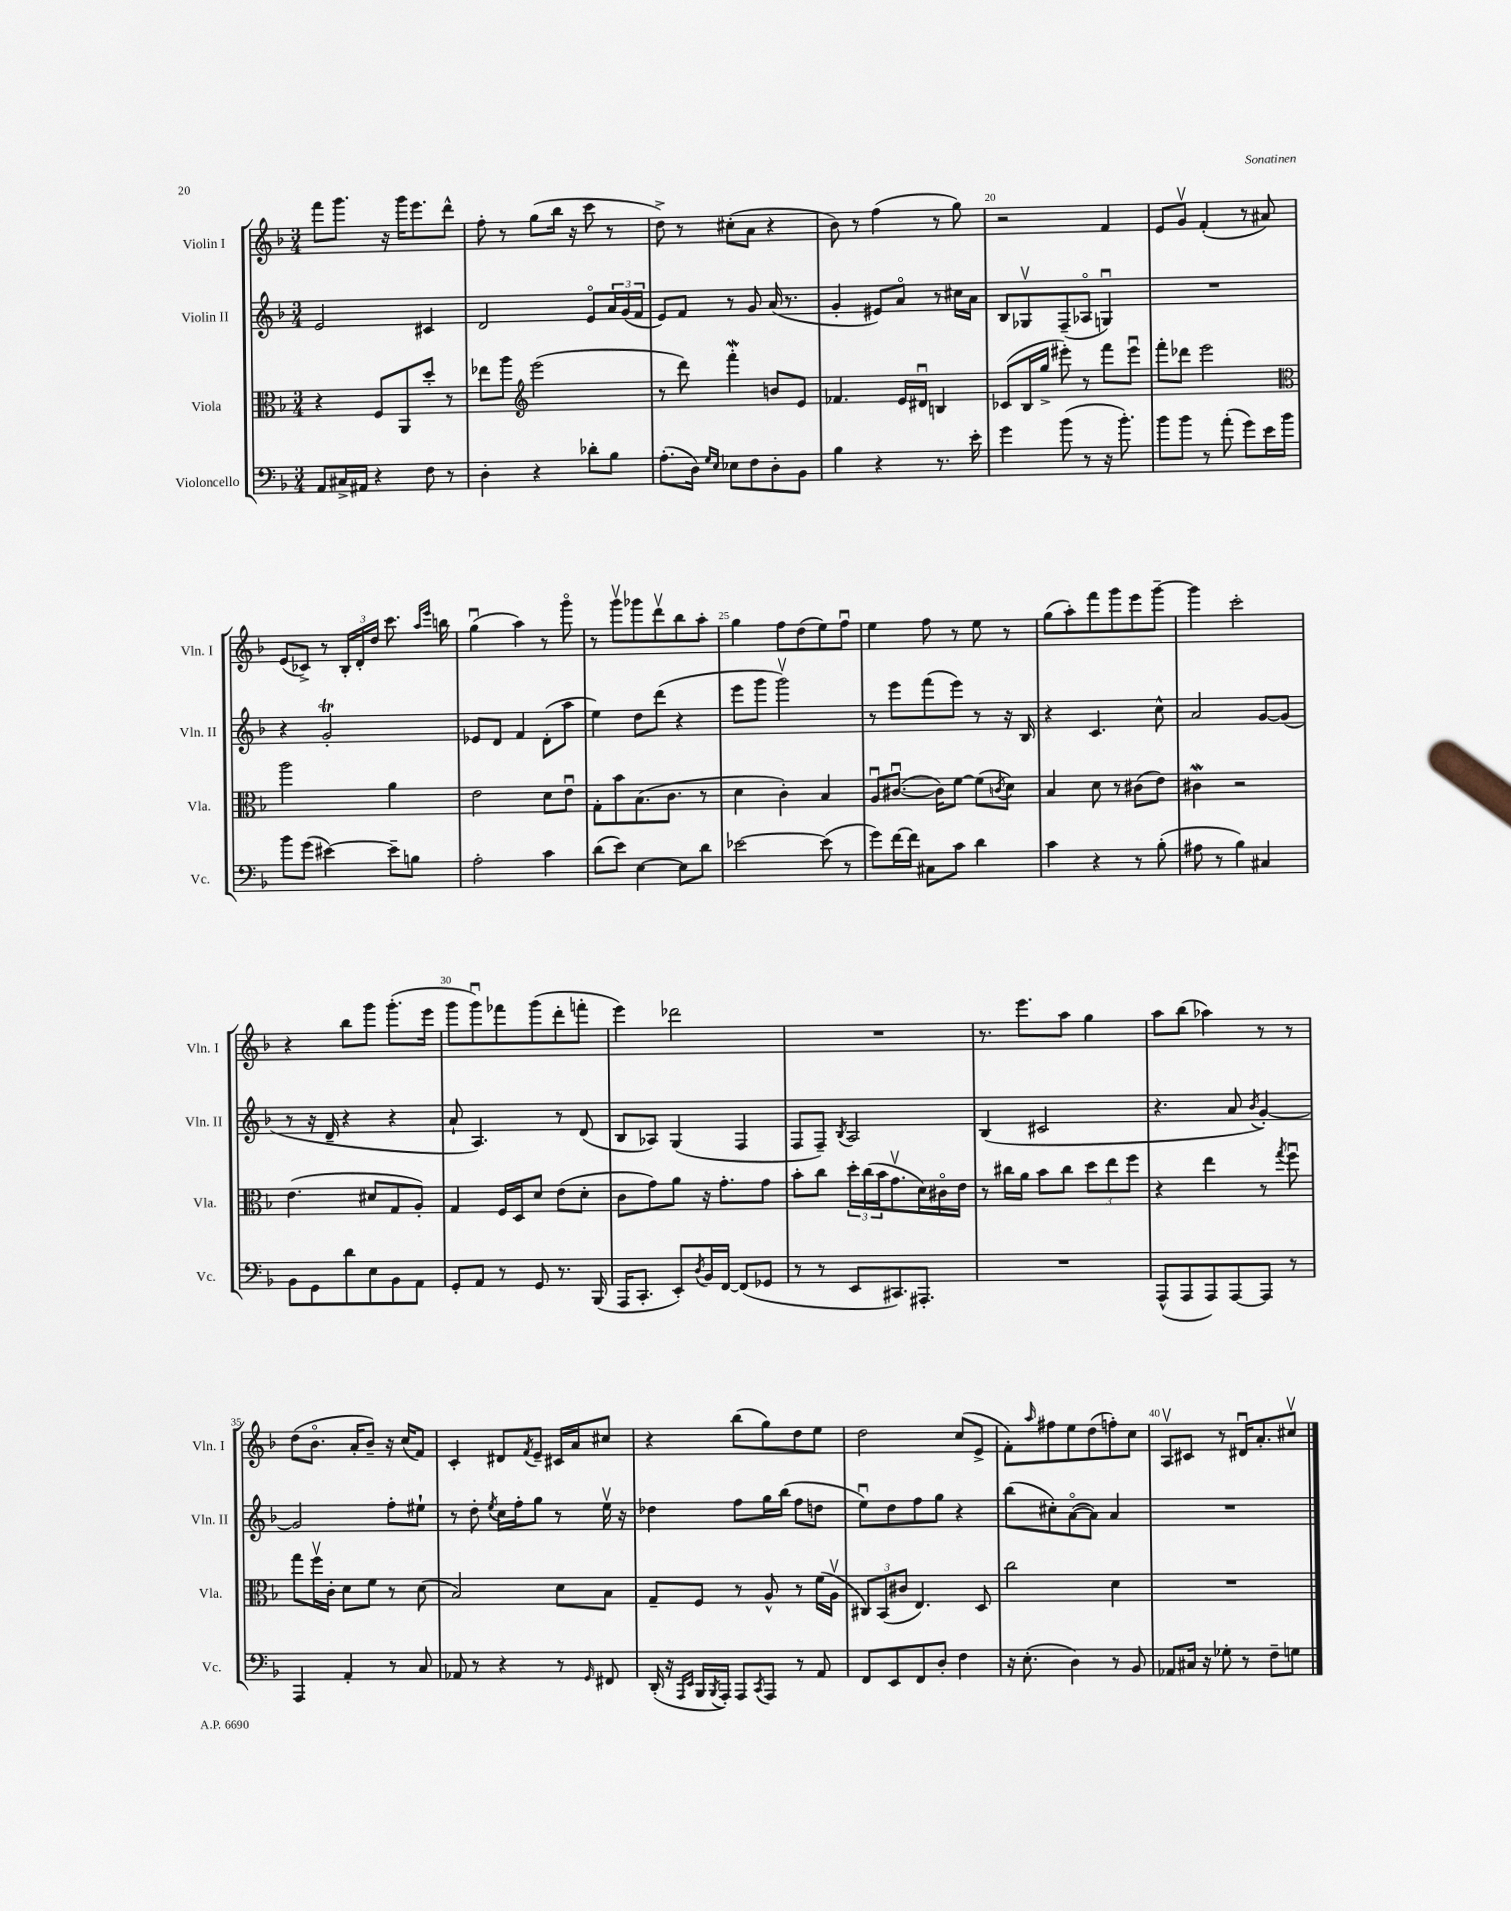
<<
\new StaffGroup <<
\new Staff = "s0" \with { instrumentName = "Violin I" shortInstrumentName = "Vln. I" } {
    \clef treble \key f \major \numericTimeSignature \time 3/4
    f'''8 g'''8. r16 g'''16 e'''8. d'''8-^ |
    f''8-. r8 g''8( bes''16 r16 c'''8 r8 |
    d''8->) r8 cis''8-.( a'8 r4 |
    bes'8) r8 f''4( r8 g''8) |
    r2 f'4 |
    e'8 g'8\upbow f'4-.( r8 ais'8) |
    e'8( ces'8->) r8 \tuplet 3/2 { bes16-. d'16-. d''16 } c'''8. \grace { a''16 e'''16 } b''16 |
    g''4\downbow( a''4) r8 g'''8\flageolet |
    r8 g'''8\upbow ges'''8 d'''8\upbow bes''8 a''8-. |
    g''4 f''8 d''8( e''8) f''8\downbow |
    e''4 f''8 r8 e''8 r8 |
    g''8( a''8-.) f'''8 g'''8 e'''8 g'''8~-- |
    g'''4 c'''2-. |
    r4 bes''8 g'''8 g'''8.-.( e'''16 |
    g'''8 g'''8\downbow) fes'''8 g'''8( d'''8-. f'''8-. |
    e'''4) des'''2 |
    R2. |
    r8. e'''8. a''8 g''4 |
    a''8 bes''8( aes''4) r8 r8 |
    d''8( bes'8.\flageolet a'16-. bes'8--) r16 c''16( f'8) |
    c'4-. dis'8 \acciaccatura { f'8 } e'8-- cis'16 a'16 cis''8 |
    r4 bes''8( g''8) d''8 e''8 |
    d''2 c''8( e'8-> |
    f'8-.) \grace { a''16 } fis''8 e''8 d''8( f''8-.) c''8 |
    a8\upbow cis'8 r8 dis'16\downbow a'8.-. cis''8\upbow \bar "|." |
}
\new Staff = "s1" \with { instrumentName = "Violin II" shortInstrumentName = "Vln. II" } {
    \clef treble \key f \major \numericTimeSignature \time 3/4
    e'2 cis'4 |
    d'2 e'8\flageolet \tuplet 3/2 { a'16 g'16( f'16 } |
    e'8) f'8 r8 g'8 a'16( r8. |
    g'4-. eis'8) a'8\flageolet r8 cis''16 a'16 |
    bes8 ges8\upbow f8--( aes8\flageolet g4\downbow) |
    R2. |
    r4 g'2-.\trill |
    ees'8 d'8 f'4 d'8-.( a''8 |
    e''4) d''8 d'''8( r4 |
    e'''8 g'''8 g'''2\upbow) |
    r8 e'''8 f'''8( e'''8) r8 r16 bes16 |
    r4 c'4. c''8-^ |
    a'2 g'8~ g'8( |
    r8 r16 d'16-- r4 r4 |
    a'8-! a4.) r8 d'8( |
    bes8 aes8) g4( f4 |
    f8 f8--) \acciaccatura { bes8 } a2 |
    bes4( cis'2 |
    r4. a'8 \acciaccatura { bes'8 } g'4~-.) |
    g'2 f''8-. eis''8-! |
    r8 d''8-. \acciaccatura { e''8 } c''16 f''16-. g''8 r8 e''16\upbow r16 |
    des''4 f''8 g''16 bes''16( f''8 d''8 |
    e''8\downbow) d''8 f''8 g''8 r4 |
    bes''8( cis''8-.) a'8~\flageolet( a'8) a'4 |
    R2. \bar "|." |
}
\new Staff = "s2" \with { instrumentName = "Viola" shortInstrumentName = "Vla." } {
    \clef alto \key f \major \numericTimeSignature \time 3/4
    r4 f8 a,8 d''8-. r8 |
    ees''8 a''8 \clef treble e'''2( |
    r8 d'''8) f'''4-.\mordent b'8 e'8 |
    fes'4. e'16 dis'16\downbow b4 |
    ces'8( bes16 g''16-> eis'''8-.) r8 f'''8 eis'''8\downbow |
    f'''8-. des'''8 e'''2 |
    \clef alto a''2 a'4 |
    e'2 d'8 e'8\downbow |
    g8-. bes'8 bes8.( c'8. r8 |
    d'4 c'4-.) bes4 |
    a8\downbow cis'8.~\downbow( cis'16) f'8~ f'8( \acciaccatura { c'8 } d'8) |
    bes4 d'8 r8 cis'8( e'8) |
    cis'4\mordent r2 |
    e'4.( dis'8 g8 a8-.) |
    g4 f16 d16 d'8 e'8( d'8-. |
    c'8 g'8) a'8 r16 g'8.-. g'8 |
    bes'8-. c''8 \tuplet 3/2 { d''16-. c''16( bes'16 } g'8.\upbow d'16) cis'16\flageolet e'16 |
    r8 cis''16 a'16 bes'8 cis''8 \tuplet 3/2 { d''8 e''8 f''8 } |
    r4 e''4 r8 \acciaccatura { g''8 } f''8\downbow |
    g''8 f''16\upbow c'16-. d'8 f'8 r8 d'8( |
    bes2) d'8 bes8 |
    g8-- f8 r8 a8-^ r8 f'16( a16\upbow |
    \tuplet 3/2 { cis8) bes,8( cis'8 } e4.) d8 |
    c''2 d'4 |
    R2. \bar "|." |
}
\new Staff = "s3" \with { instrumentName = "Violoncello" shortInstrumentName = "Vc." } {
    \clef bass \key f \major \numericTimeSignature \time 3/4
    a,8 cis16-> ais,16 r4 f8 r8 |
    d4-. r4 des'8-. bes8 |
    a8.-.( d16) \grace { g16 e16 } ees8 f8 d8-. bes,8 |
    bes4 r4 r8. e'16-. |
    g'4 bes'8( r8 r16 bes'8.-.) |
    bes'8 bes'8 r8 a'8-.( g'8) e'16 bes'16 |
    bes'8 g'8( eis'4~) eis'8-- b8 |
    a2-. c'4 |
    d'8( e'8) e4~ e8 d'8 |
    ees'2~ ees'8( r8 |
    g'8) f'16~ f'16 cis8 c'8 d'4 |
    c'4 r4 r8 bes8-.( |
    ais8 r8 bes4) cis4 |
    bes,8 g,8 d'8 e8 bes,8 a,8 |
    g,8-. a,8 r8 g,8 r8. bes,,16( |
    a,,16 c,8.-. e,8-.) \acciaccatura { d8 } bes,16 f,16~ f,8( ges,8 |
    r8 r8 e,8 cis,8.) ais,,8.-. |
    R2. |
    a,,8-^( a,,8 a,,8) a,,8~ a,,8 r8 |
    a,,4 a,4-. r8 c8 |
    aes,8 r8 r4 r8 \grace { g,16 } fis,8 |
    d,16-.( r16 \grace { a,,16 e,16 } bes,,16 \acciaccatura { bes,,8 } a,,16-.) a,,8 \acciaccatura { c,8 } a,,8 r8 a,8 |
    f,8 e,8 f,8 d8-. f4 |
    r16 e8.-.( d4) r8 bes,8 |
    aes,8 cis16 r16 ges8-. r8 f8-- g8 \bar "|." |
}
>>
>>
\layout { \context { \Score currentBarNumber = #16 \override BarNumber.break-visibility = ##(#f #t #t) barNumberVisibility = #(every-nth-bar-number-visible 5) } }
